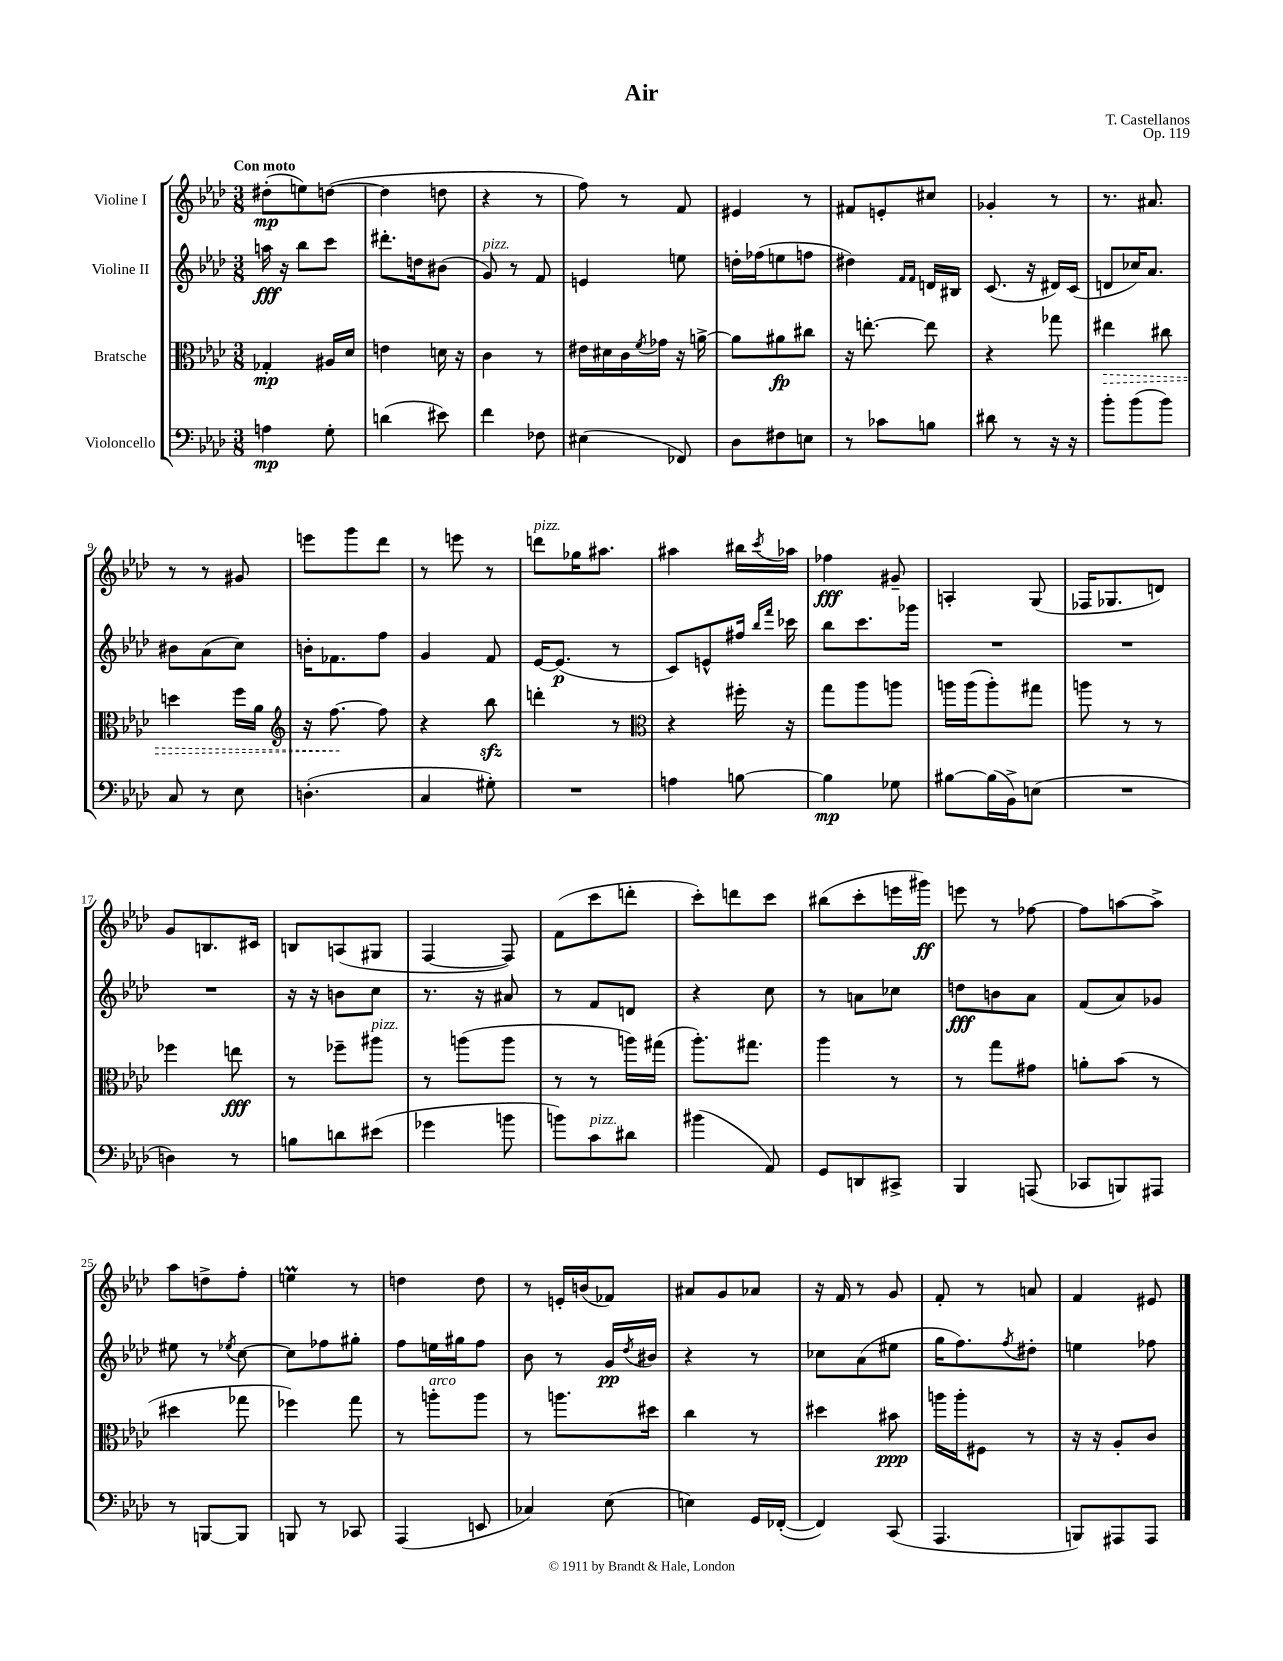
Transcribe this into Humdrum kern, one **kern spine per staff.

**kern	**kern	**kern	**kern
*staff4	*staff3	*staff2	*staff1
*clefF4	*clefC3	*clefG2	*clefG2
*k[b-e-a-d-]	*k[b-e-a-d-]	*k[b-e-a-d-]	*k[b-e-a-d-]
*M3/8	*M3/8	*M3/8	*M3/8
4A	4G-'	16aa	(8dd#'
.	.	16r	.
.	.	8bb-	8ee)
8G'	16A#	8ccc	([8dd
.	16d-	.	.
=	=	=	=
(4d	4e	8.ddd#'	4dd]
.	.	16dd	.
8e#)	16d	(8b#	8dd
.	16r	.	.
=	=	=	=
4f	4c	8g)	4r
.	.	8r	.
8F-	8r	8f	8r
=	=	=	=
(4E#	16e#	4e	8ff)
.	16d#	.	.
.	16c	.	8r
.	8qf	.	.
.	16g-	.	.
8FF-)	16r	8ee	8f
.	[16a^	.	.
=	=	=	=
8D-	8a]	16dd'	4e#
.	.	(16ff-	.
8F#	8a#	8ee	.
8E	8cc#	8ff	8r
=	=	=	=
8r	16r	4dd#)	8f#
.	[8.ee'	.	.
8c-	.	.	8e'
.	.	16qqf	.
.	.	16qqf	.
8B	8ee]	16d	8cc#
.	.	16B#	.
=	=	=	=
8d#	4r	(8.c	4g-'
8r	.	.	.
.	.	16r	.
16r	8gg-	16d#)	8r
16r	.	(16c	.
=	=	=	=
8b-'	4ee#	8d	8.r
(8b-	.	16cc-)	.
.	.	8.a-	8.a#
8b-)	8cc#	.	.
=	=	=	=
8C	4dd	8b#	8r
8r	.	(8a-	8r
8E-	16ff	8cc)	8g#
.	16a-	.	.
=	=	=	=
*	*clefG2	*	*
(4.D'	16r	16b'	8eee
.	[8.ff	8.f-	.
.	.	.	8ggg
.	8ff]	8ff	8ddd-
=	=	=	=
4C	4r	4g	8r
.	.	.	8eee
8G#')	8bb-	8f	8r
=	=	=	=
4.r	4ddd'	[16e-	8ddd
.	.	(8.e-]	.
.	.	.	16gg-
.	.	.	8.aa#
.	8r	8r	.
=	=	=	=
*	*clefC3	*	*
4A	4r	8c)	4aa#
.	.	8e^^	.
[8B	16ff#'	16ff#	16bb#
.	.	16qqbb-	.
.	.	16qqfff	8qccc
.	16r	16ccc-	16aa-
=	=	=	=
4B]	8gg	8bb-	4ff-
.	8aa-	8.ccc	.
8G-	8aa	.	8g#~
.	.	16ggg-	.
=	=	=	=
[8B#	16aa	4.r	4A'
.	(16aa	.	.
(16B#]	8aa')	.	.
16BB-^)	.	.	.
(8E	8gg#	.	(8G
=	=	=	=
4.r	8aa	4.r	16F-
.	.	.	8.G-
.	8r	.	.
.	8r	.	8d)
=	=	=	=
4D)	4ff-	4.r	8g
.	.	.	8.B
8r	8ee	.	.
.	.	.	16c#
=	=	=	=
8B	8r	16r	8B
.	.	16r	.
8d	8ff-~	8b	(8A
(8e#	8aa#	8cc	8G#
=	=	=	=
4g-	8r	8.r	[4F
.	(8aa	.	.
.	.	16r	.
8b	8aa	8a#	8F])
=	=	=	=
8b)	8r	8r	(8f
8c	8r	8f	8ccc
8d#	16aa)	8d	8ddd'
.	(16gg#	.	.
=	=	=	=
(4b#	8.aa-')	4r	8ccc')
.	.	.	8ddd
.	8.gg#	.	.
8AA-)	.	8cc	8ccc
=	=	=	=
8GG	4aa-	8r	(8bb#
8DD	.	8a	8ccc'
8CC#^	8r	8cc-	16eee
.	.	.	16ggg#)
=	=	=	=
4BBB-	8r	8dd	8eee
.	8gg	8b	8r
(8AAA	8g#	8a-	[8ff-
=	=	=	=
8CC-	8a'	(8f	8ff-]
8BBB)	(8b-	8a-)	[8aa
8AAA#	8r	8g-	8aa^]
=	=	=	=
8r	4dd#	8ee#	8aa-
[8BBB	.	8r	8dd^
.	.	8qee-	.
8BBB]	8gg-	[8cc	8ff'
=	=	=	=
8BBB	4ff-)	8cc]	4ee
8r	.	8ff-	.
8CC-	8gg	8gg#'	8r
=	=	=	=
(4AAA-	8r	8ff	4dd
.	8aa'	16ee	.
.	.	16gg#	.
8EE	8aa	8ff	8dd
=	=	=	=
4C-)	8r	8b-	8r
.	8.aa	8r	16e'
.	.	.	(16b
(8E-	.	16g	8f-)
.	.	8qdd-	.
.	16dd#	16b#	.
=	=	=	=
4E)	4cc	4r	8a#
.	.	.	8g
16GG	8r	8r	8a-
([16FF-'	.	.	.
=	=	=	=
4FF-])	4dd#	8cc-	16r
.	.	.	16f
.	.	(8a-	8r
(8CC	8b#	8ee#	8g
=	=	=	=
4.AAA-	16aa	16gg	8f'
.	16aa'	8.ff)	.
.	8F#	.	8r
.	.	8qff	.
.	8r	8dd#'	8a
=	=	=	=
8BBB)	16r	4ee	4f
.	16r	.	.
8AAA#	8A-'	.	.
8AAA#	8c	8ff-	8e#
==	==	==	==
*-	*-	*-	*-
